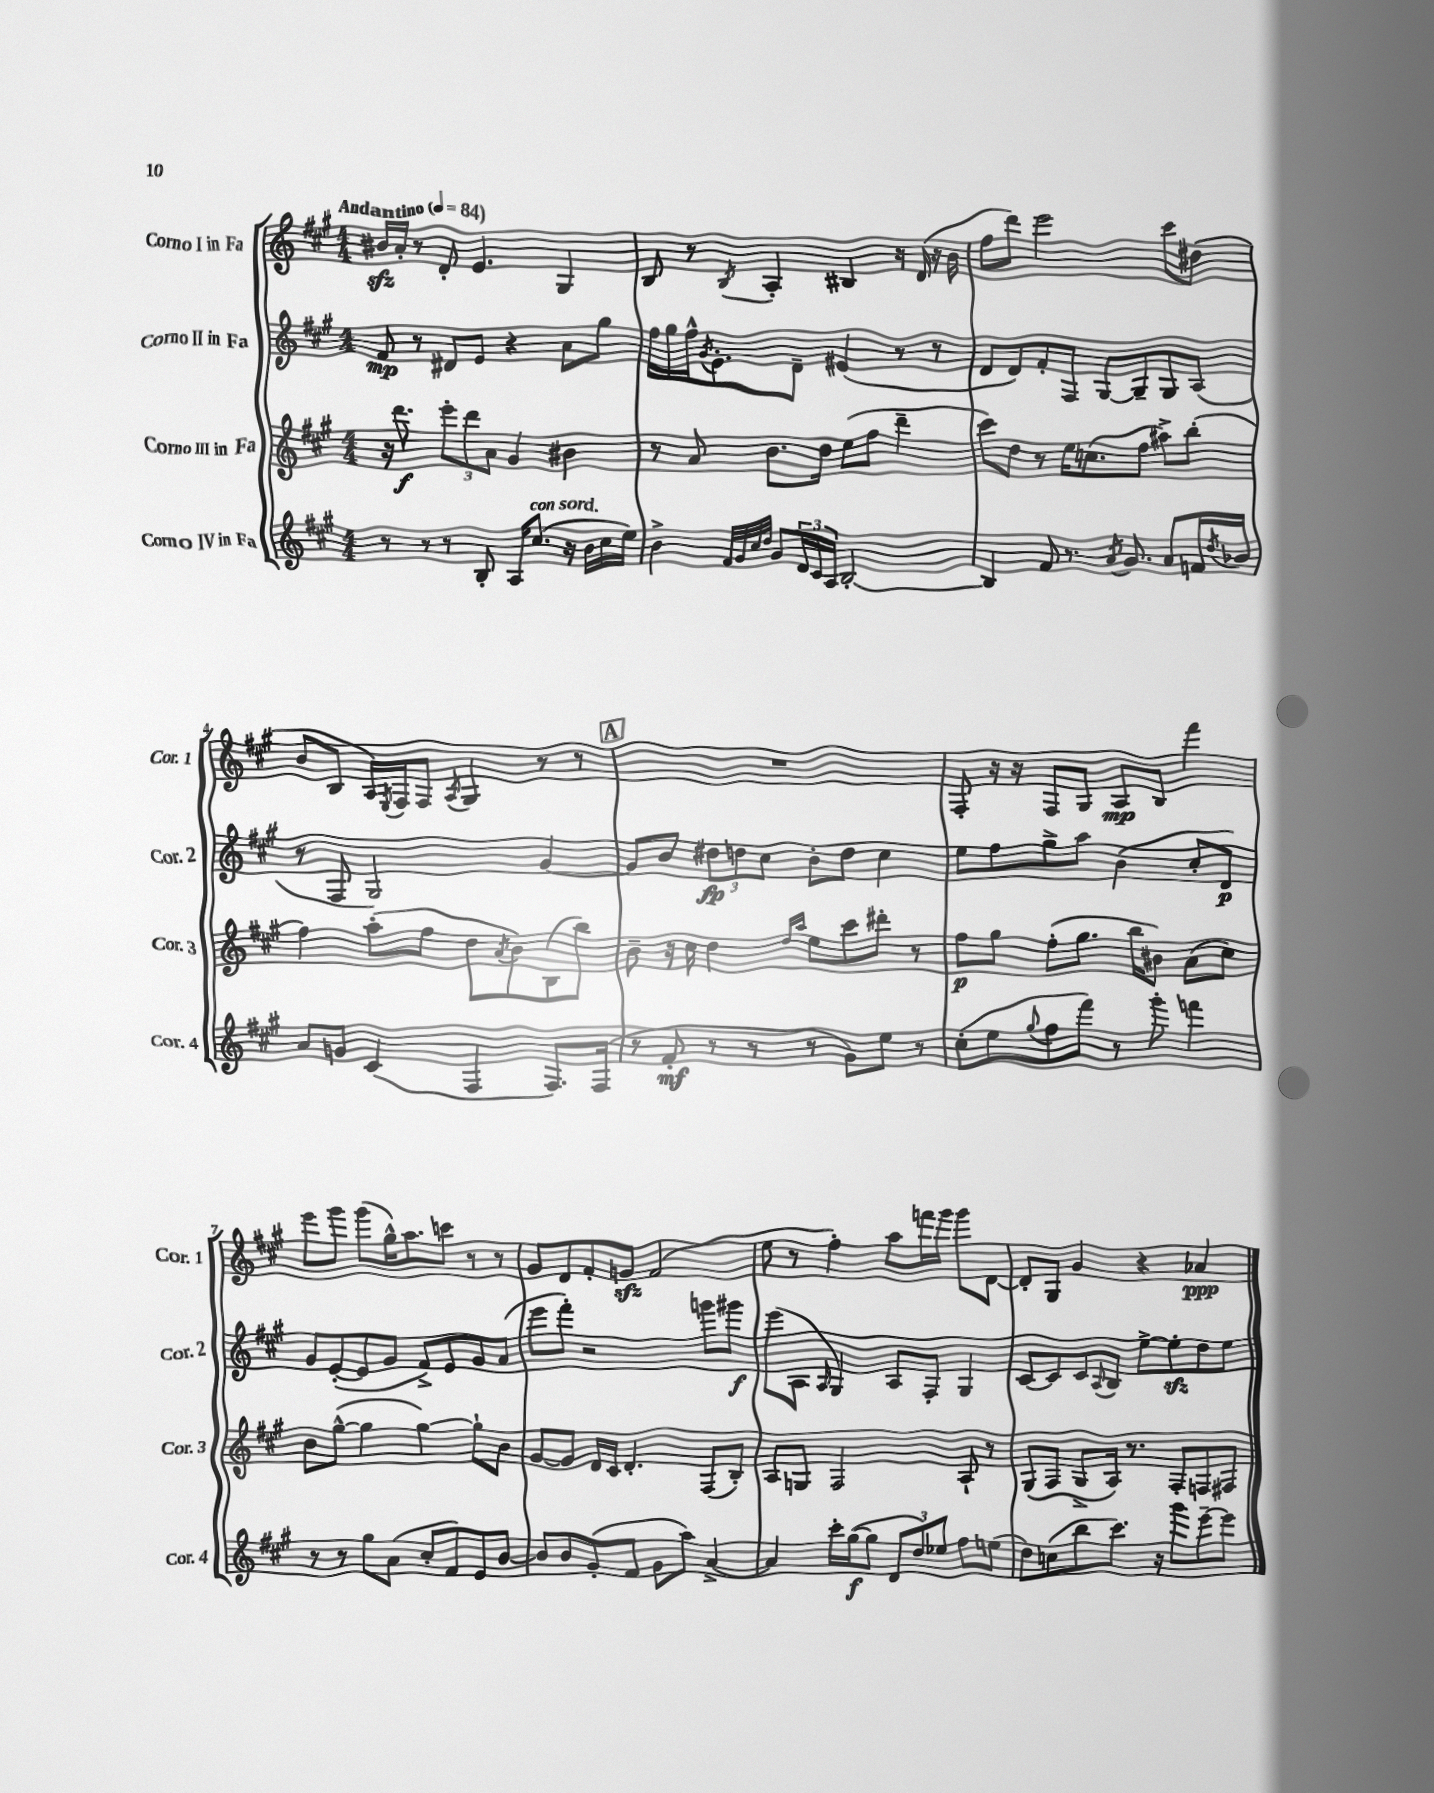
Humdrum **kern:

**kern	**dynam	**kern	**dynam	**kern	**dynam	**kern	**dynam
*part4	*part4	*part3	*part3	*part2	*part2	*part1	*part1
*staff4	*staff4	*staff3	*staff3	*staff2	*staff2	*staff1	*staff1
*I"Corno IV in Fa	*	*I"Corno III in Fa	*	*I"Corno II in Fa	*	*I"Corno I in Fa	*
*I'Cor. 4	*	*I'Cor. 3	*	*I'Cor. 2	*	*I'Cor. 1	*
*clefG2	*	*clefG2	*	*clefG2	*	*clefG2	*
*k[f#c#g#]	*	*k[f#c#g#]	*	*k[f#c#g#]	*	*k[f#c#g#]	*
*M4/4	*	*M4/4	*	*M4/4	*	*M4/4	*
*MM84	*	*MM84	*	*MM84	*	*MM84	*
=1	=1	=1	=1	=1	=1	=1	=1
!	!	!	!	!	!	!LO:TX:a:B:t=Andantino	!
8r	.	16r	.	8f#/	mp	16b#Xzz/LL	.
.	.	8.ddd\	f	.	.	16a'/JJ	.
8r	.	.	.	8r	.	8r	.
8r	.	12eee'\L	.	8d#X/L	.	8d'/	.
.	.	12ddd\	.	.	.	.	.
8B'/	.	.	.	8e/J	.	4.e/	.
.	.	12a\J	.	.	.	.	.
16A/KL	.	4g#/	.	4r	.	.	.
!LO:TX:a:i:t=con sord.	!	!	!	!	!	!	!
(8.cc#/J	.	.	.	.	.	.	.
16r	.	4b#X\	.	8a\L	.	4G#/	.
16b\LL	.	.	.	.	.	.	.
16cc#\	.	.	.	8gg#\J	.	.	.
16ee\JJ)	.	.	.	.	.	.	.
=2	=2	=2	=2	=2	=2	=2	=2
4b^\	.	8r	.	16ff#\LL	.	8B/	.
.	.	.	.	16gg#\	.	.	.
.	.	8a/	.	16ff#^^\J	.	8r	.
.	.	.	.	8qg#/	.	.	.
.	.	.	.	8.e'\	.	.	.
32qqf#/LLL	.	.	.	.	.	.	.
32qqg#/	.	.	.	.	.	.	.
32qqcc#/	.	.	.	.	.	.	.
32qqdd/JJJ	.	.	.	.	.	8qB/	.
8g#/L	.	8.b\L	.	.	.	4A'/	.
24d/L	.	.	.	8d~\J	.	.	.
24c#/	.	.	.	.	.	.	.
.	.	16dd\Jk	.	.	.	.	.
24A/JJ	.	.	.	.	.	.	.
[2B'/	.	(8ee\L	.	(4e#X/	.	4B#X/	.
.	.	8ff#\J	.	.	.	.	.
.	.	4ddd~\	.	8r	.	16r	.
.	.	.	.	.	.	(16d/	.
.	.	.	.	8r	.	16r	.
.	.	.	.	.	.	16b\	.
=3	=3	=3	=3	=3	=3	=3	=3
4B/]	.	8ccc#\L)	.	8d/L	.	8ff#\L	.
.	.	8dd\J	.	8d/)	.	8ddd\J)	.
8f#/	.	8r	.	8f#'/	.	2eee\	.
8.r	.	16ee\KL	.	8F#/J	.	.	.
.	.	(8.ccn\	.	.	.	.	.
.	.	.	.	[8G#/L	.	.	.
8qa/	.	.	.	.	.	.	.
8.g#/	.	.	.	.	.	.	.
.	.	8ff#\J	.	8G#~/]	.	.	.
8a/L	.	8aa#X^\L)	.	8G#/	.	8ccc#\L	.
16fn/L	.	(8bb'\J	.	(8A/J	.	(8dd#X\J	.
8qdd/	.	.	.	.	.	.	.
16b-X/JJ	.	.	.	.	.	.	.
!!LO:LB:g=z
=4	=4	=4	=4	=4	=4	=4	=4
8a/L	.	4ff#\)	.	8r	.	8b/L	.
8gn/J	.	.	.	8F#/	.	8B/J	.
(4c#/	.	(8aa'\L	.	2G#/)	.	16A/LL)	.
.	.	.	.	.	.	8qE/	.
.	.	.	.	.	.	16F#/J	.
.	.	8ff#\J	.	.	.	8F#/J	.
.	.	.	.	.	.	8qA/	.
4F#/	.	8dd\L	.	.	.	4G#/	.
.	.	8qa/	.	.	.	.	.
.	.	8b\)	.	.	.	.	.
8.F#/L)	.	(8B\	.	[4g#/	.	8r	.
.	.	8bb\J)	.	.	.	8r	.
(16F#/Jk	.	.	.	.	.	.	.
!!LO:REH:place=s1:t=A
=5	=5	=5	=5	=5	=5	=5	=5
8r	.	8b~\	.	8g#/L]	.	1r	.
8f#'/	mf	16r	.	8b/J	.	.	.
.	.	16cc#\	.	.	.	.	.
8r	.	4dd\	.	12dd#X\L	fp	.	.
.	.	.	.	12ddn\	.	.	.
8r	.	.	.	.	.	.	.
.	.	.	.	12cc#\J	.	.	.
.	.	16qqdd/LL	.	.	.	.	.
.	.	16qqaa/JJ	.	.	.	.	.
8r	.	8ee\L	.	8b'\L	.	.	.
8g#\L)	.	8ccc#\	.	8dd\J	.	.	.
8ee\J	.	8ddd#X'\J	.	4cc#\	.	.	.
8r	.	8r	.	.	.	.	.
=6	=6	=6	=6	=6	=6	=6	=6
(8cc#'\L	.	8ff#\L	p	8ee\L	.	8F#'/	.
8ee\	.	8gg#\J	.	8ff#\	.	16r	.
.	.	.	.	.	.	16r	.
8qqgg#/	.	.	.	.	.	.	.
8ff#\	.	(8ff#'\L	.	8gg#^\	.	8F#/L	.
8fff#\J)	.	8.gg#\J	.	8aa\J	.	8G#/J	.
8r	.	.	.	(4b\	.	8A/L	mp
.	.	16bb\KL	.	.	.	.	.
8ggg#'\	.	8b#X\J)	.	.	.	8B/J	.
4fffn\	.	(8a\L	.	8cc#'/L	.	4fff#\	.
.	.	8cc#\J)	.	8d/J)	p	.	.
!!LO:LB:g=z
=7	=7	=7	=7	=7	=7	=7	=7
8r	.	8b\L	.	8g#/L	.	8eee\L	.
8r	.	([8gg#^^\J	.	([8e'/	.	8ggg#\J	.
8gg#\L	.	4gg#\]	.	8e/]	.	(8ggg#\L	.
(8a\J	.	.	.	8g#/J	.	16gg#^^\K)	.
.	.	.	.	.	.	8.aa\	.
8cc#'/L	.	[4gg#\)	.	8f#^/L)	.	.	.
8f#/)	.	.	.	8e/	.	8cccn\J	.
8e/	.	8gg#`\L]	.	8g#/	.	8r	.
[8b/J	.	8b\J	.	(8a/J	.	8r	.
=8	=8	=8	=8	=8	=8	=8	=8
8b/L]	.	[8g#/L	.	8eee\L	.	8g#/L	.
8b/	.	8g#/J]	.	8fff#'\J)	.	8d/	.
(8g#'/	.	16d/LL	.	2r	.	8f#'/	.
.	.	16c#/JJ	.	.	.	.	.
8f#/J	.	4.d'/	.	.	.	8gnzz/J	.
8g#\L	.	.	.	.	.	(2f#/	.
8aa\J)	.	.	.	.	.	.	.
[4a^/	.	(8F#/L	.	8gggn\L	.	.	.
.	.	8B'/J)	.	8ggg#X\J	f	.	.
=9	=9	=9	=9	=9	=9	=9	=9
4a/]	.	8A/L	.	(8eee\L	.	8ee\	.
.	.	8Gn/J	.	8A\J	.	8r	.
.	.	.	.	16qqA/	.	.	.
16ccc#'\LL	.	2F#/	.	4G#/)	.	4ff#'\)	.
([16gg#\J	f	.	.	.	.	.	.
8gg#\J]	.	.	.	.	.	.	.
12d/L	.	.	.	8A/L	.	8aa\L	.
12dd/)	.	.	.	.	.	.	.
.	.	.	.	8F#'/J	.	16fffn\L	.
12ee-X/J	.	.	.	.	.	.	.
.	.	.	.	.	.	16ggg#\JJ	.
8ff#\L	.	8A`/	.	4G#/	.	8ggg#\L	.
(8een\J	.	8r	.	.	.	[8d\J	.
=10	=10	=10	=10	=10	=10	=10	=10
8dd\L)	.	(8G#/L	.	[8c#/L	.	8d'/L]	.
(8ccn\	.	8F#/J	.	8c#/]	.	8G#/J	.
8bb\	.	8G#^/L	.	8c#/	.	4g#/	.
.	.	.	.	8qqA/	.	.	.
8.ccc#\J)	.	16A/Jk)	.	8B/J	.	.	.
.	.	8.r	.	.	.	.	.
.	.	.	.	[8ee^\L	.	4r	.
16r	.	.	.	.	.	.	.
8ggg#\L	.	8F#'/L	.	8eezz'\]	.	.	.
[8eee~\	.	8Fn/	.	8dd\	.	4a-X/	ppp
8eee\J]	.	8F#X/J	.	8ee\J	.	.	.
==	==	==	==	==	==	==	==
*-	*-	*-	*-	*-	*-	*-	*-
